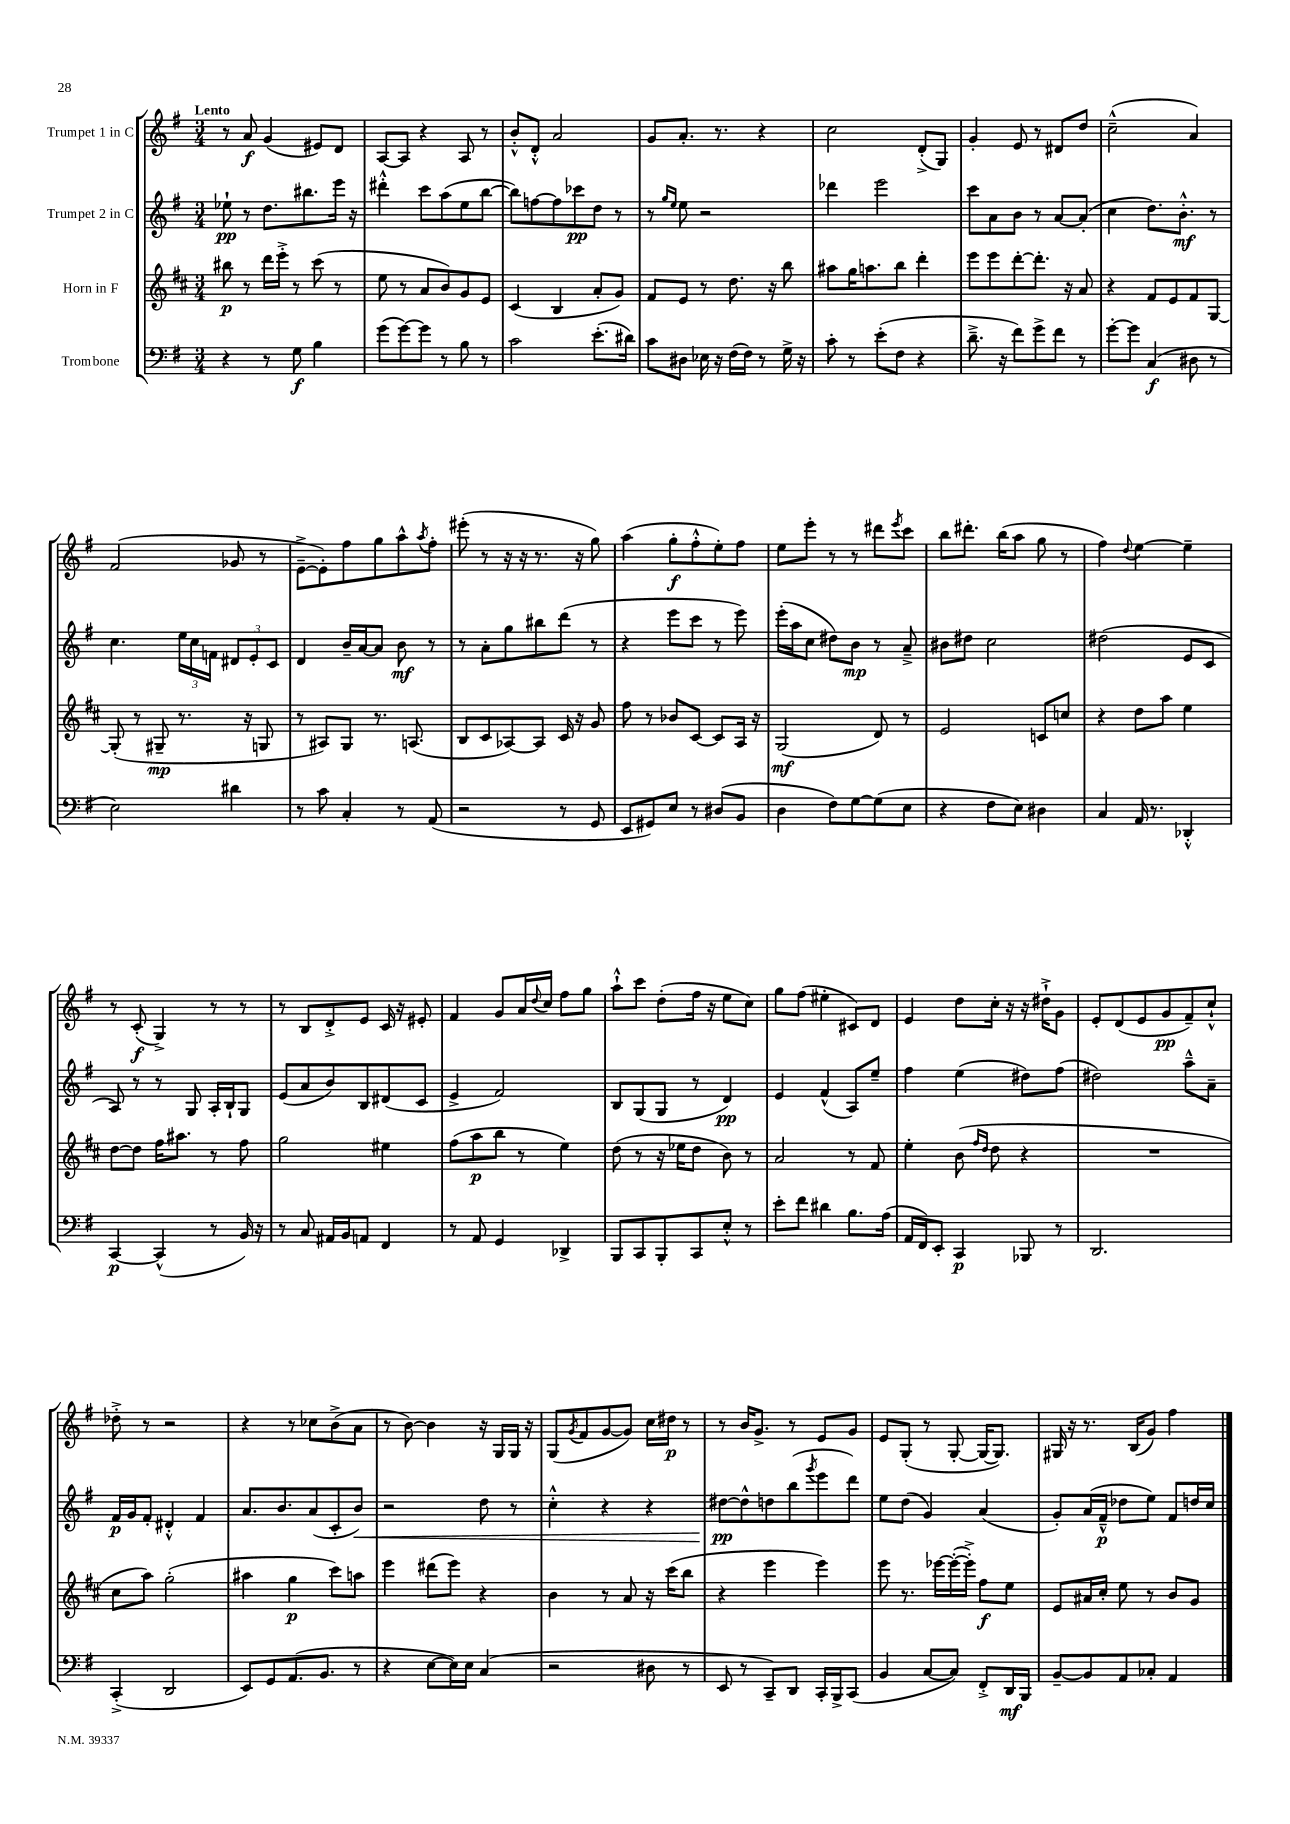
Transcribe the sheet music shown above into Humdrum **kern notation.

**kern	**kern	**kern	**kern
*staff4	*staff3	*staff2	*staff1
*clefF4	*clefG2	*clefG2	*clefG2
*k[f#]	*k[f#c#]	*k[f#]	*k[f#]
*M3/4	*M3/4	*M3/4	*M3/4
4r	8bb#	8ee-`	8r
.	8r	8r	8a
8r	16ddd	8.dd	(4g
.	16eee'^	.	.
8G	8r	.	.
.	.	8.bb#	.
4B	(8ccc#	.	8e#)
.	8r	16eee	8d
.	.	16r	.
=	=	=	=
(8g	8ee	4ddd#'^^	[8A
[8g)	8r	.	8A]
8g]	8a	8ccc	4r
8r	8b)	(8aa	.
8B	8g	8ee	8A
8r	8e	[8bb	8r
=	=	=	=
2c	(4c#	8bb])	8b'^^
.	.	[8ff	8d'^^
.	4B	8ff]	2a
.	.	8ccc-	.
(8.e'	8a'	8dd	.
.	8g)	8r	.
16d#)	.	.	.
=	=	=	=
8c	8f#	8r	8g
.	.	16qqgg	.
.	.	16qqee	.
8D#	8e	8ee	8.a'
16E-	8r	2r	.
16r	.	.	8.r
(16F#	8.dd	.	.
16F#)	.	.	.
8r	.	.	4r
.	16r	.	.
16G^	8bb	.	.
16r	.	.	.
=	=	=	=
8c'	8aa#	4ddd-	2cc
8r	16gg	.	.
.	8.aa	.	.
(8e'	.	2eee	.
8F#	8bb	.	.
4r	4ddd'	.	(8d'^
.	.	.	8G)
=	=	=	=
8.d~^	8eee	8ccc	4g'
.	8eee	8a	.
16r	.	.	.
8f#)	[8ddd'	8b	8e
8g^	8.ddd']	8r	8r
8f#	.	[8a	8d#
.	16r	.	.
8r	8a	(8a']	8dd
=	=	=	=
[8g'	4r	4cc	(2cc~^^
8g]	.	.	.
(4C	8f#	8.dd)	.
.	8e	.	.
.	.	8.b'^^	.
8D#	8f#	.	4a)
8r	[8G	8r	.
=	=	=	=
2E)	(8G']	4.cc	(2f#
.	8r	.	.
.	8G#~	.	.
.	8.r	24ee	.
.	.	24cc	.
.	.	24f	.
4d#	.	12d#	8g-
.	16r	.	.
.	.	12e'	.
.	8G	.	8r
.	.	12c	.
=	=	=	=
8r	8r	4d	[8e~^
8c	8A#)	.	8e'])
4C'	8G	16b~	8ff#
.	.	[16a	.
.	8.r	8a]	8gg
8r	.	8b	8aa^^
.	(8.A	.	.
.	.	.	8qaa
(8AA	.	8r	8ff#'
=	=	=	=
2r	8B	8r	(8eee#'
.	8c#	8a'	8r
.	[8A-)	8gg	16r
.	.	.	16r
.	8A-]	8bb#	8.r
8r	16c#	(8ddd	.
.	16r	.	16r
8GG	8g	8r	8gg)
=	=	=	=
8EE	8ff#	4r	(4aa
8GG#)	8r	.	.
8E	8b-	8eee	8gg'
8r	[8c#	8ccc	8ff#'^^
(8D#	8c#]	8r	8ee')
8BB	16A	8eee)	8ff#
.	16r	.	.
=	=	=	=
4D	(2G	(16eee'	8ee
.	.	16aa	.
.	.	8cc	8eee'
8F#)	.	8dd#)	8r
[8G	.	8b	8r
(8G]	8d)	8r	8ddd#
.	.	.	8qeee
8E	8r	8a~^	8ccc
=	=	=	=
4r	2e	8b#	8bb
.	.	8dd#	8.ddd#'
8F#	.	2cc	.
.	.	.	(16bb
8E)	.	.	8aa
4D#	8c	.	8gg
.	8cc	.	8r
=	=	=	=
4C	4r	(2dd#	4ff#)
.	.	.	8qqdd
16AA	8dd	.	[4ee
8.r	.	.	.
.	8aa	.	.
4DD-'^^	4ee	8e	4ee~]
.	.	8c	.
=	=	=	=
[4CC	[8dd	8A)	8r
.	8dd]	8r	(8c'
(4CC^^]	16ff#	8r	4G^)
.	8.aa#	.	.
.	.	8G	.
8r	8r	16A'	8r
.	.	16B`	.
16BB)	8ff#	8G	8r
16r	.	.	.
=	=	=	=
8r	2gg	(8e	8r
8C	.	8a	8B
16AA#	.	8b)	8d'^
16BB	.	.	.
8AA	.	8B	8e
4FF#	4ee#	(8d#	16c
.	.	.	16r
.	.	8c	8e#'
=	=	=	=
8r	(8ff#	4e^	4f#
8AA	8aa	.	.
4GG	8bb	2f#)	8g
.	8r	.	16a
.	.	.	8qqdd
.	.	.	16cc
4DD-^	4ee)	.	8ff#
.	.	.	8gg
=	=	=	=
8BBB	(8dd	8B	8aa`^^
8CC	8r	(8G	8ccc
8BBB'	16r	8G	(8dd'
.	16ee-	.	.
8CC	8dd	8r	16ff#
.	.	.	16r
8E'^^	8b)	4d)	8ee
8r	8r	.	8cc)
=	=	=	=
8e'	2a	4e	8gg
8f#	.	.	(8ff#
4d#	.	(4f#^^	4ee#'
8.B	8r	8A)	8c#)
.	8f#	8ee~	8d
(16A	.	.	.
=	=	=	=
16AA	4ee'	4ff#	4e
16FF#)	.	.	.
8EE'	.	.	.
4CC	(8b	(4ee	8dd
.	16qqff#	.	.
.	16qqdd	.	.
.	8dd	.	16cc'
.	.	.	16r
8BBB-	4r	8dd#)	16r
.	.	.	16dd#`^
8r	.	(8ff#	8g
=	=	=	=
2.DD	2.r	2dd#)	8e'
.	.	.	(8d
.	.	.	8e
.	.	.	8g
.	.	8aa~^^	8f#~)
.	.	8a~	8cc`^^
=	=	=	=
(4CC'^	8cc#	16f#	8dd-'^
.	.	16g	.
.	8aa)	8f#'	8r
2DD	(2gg'	4d#'^^	2r
.	.	4f#	.
=	=	=	=
8EE)	4aa#	8.a	4r
8GG	.	.	.
.	.	8.b	.
(8.AA	4gg	.	8r
.	.	(8a	8cc-
8.BB	.	.	.
.	8ccc#)	8c'	(8b^
8r	8aa	8b)	8a
=	=	=	=
4r	4eee	2r	8r
.	.	.	[8b)
[8E	(8ddd#	.	4b]
16E])	8eee)	.	.
16E	.	.	.
(4C	4r	8dd	16r
.	.	.	16G
.	.	8r	16G
.	.	.	16r
=	=	=	=
2r	4b	4cc'^^	(8G
.	.	.	8qg
.	.	.	8f#
.	8r	4r	[8g
.	8a	.	8g])
8D#	16r	4r	16cc
.	(16ccc#	.	16dd#
8r	8bb	.	8r
=	=	=	=
8EE	4r	[8dd#	8r
8r	.	8dd#^^]	16b
.	.	.	8.g^
8CC~)	4eee	8dd	.
8DD	.	(8bb	8r
.	.	8qggg	.
16CC'	4eee)	8eee	8e
16BBB^	.	.	.
(8CC	.	8ddd)	8g
=	=	=	=
4BB	8eee	8ee	8e
.	8.r	(8dd	(8G'
[8C	.	4g)	8r
.	[16eee-	.	.
8C])	(16eee-'_	.	[8G'
.	16eee-'^])	.	.
8FF#'^	8ff#	(4a	16G_
.	.	.	8.G])
16DD	8ee	.	.
16BBB	.	.	.
=	=	=	=
[8BB~	8e	8g')	16G#
.	.	.	16r
8BB]	16a#	(16a	8.r
.	16cc#'	16f#~^^	.
8AA	8ee	8dd-	.
.	.	.	(16B
8C-'	8r	8ee)	8g)
4AA	8b	8f#	4ff#
.	8g	16dd	.
.	.	16cc	.
==	==	==	==
*-	*-	*-	*-
